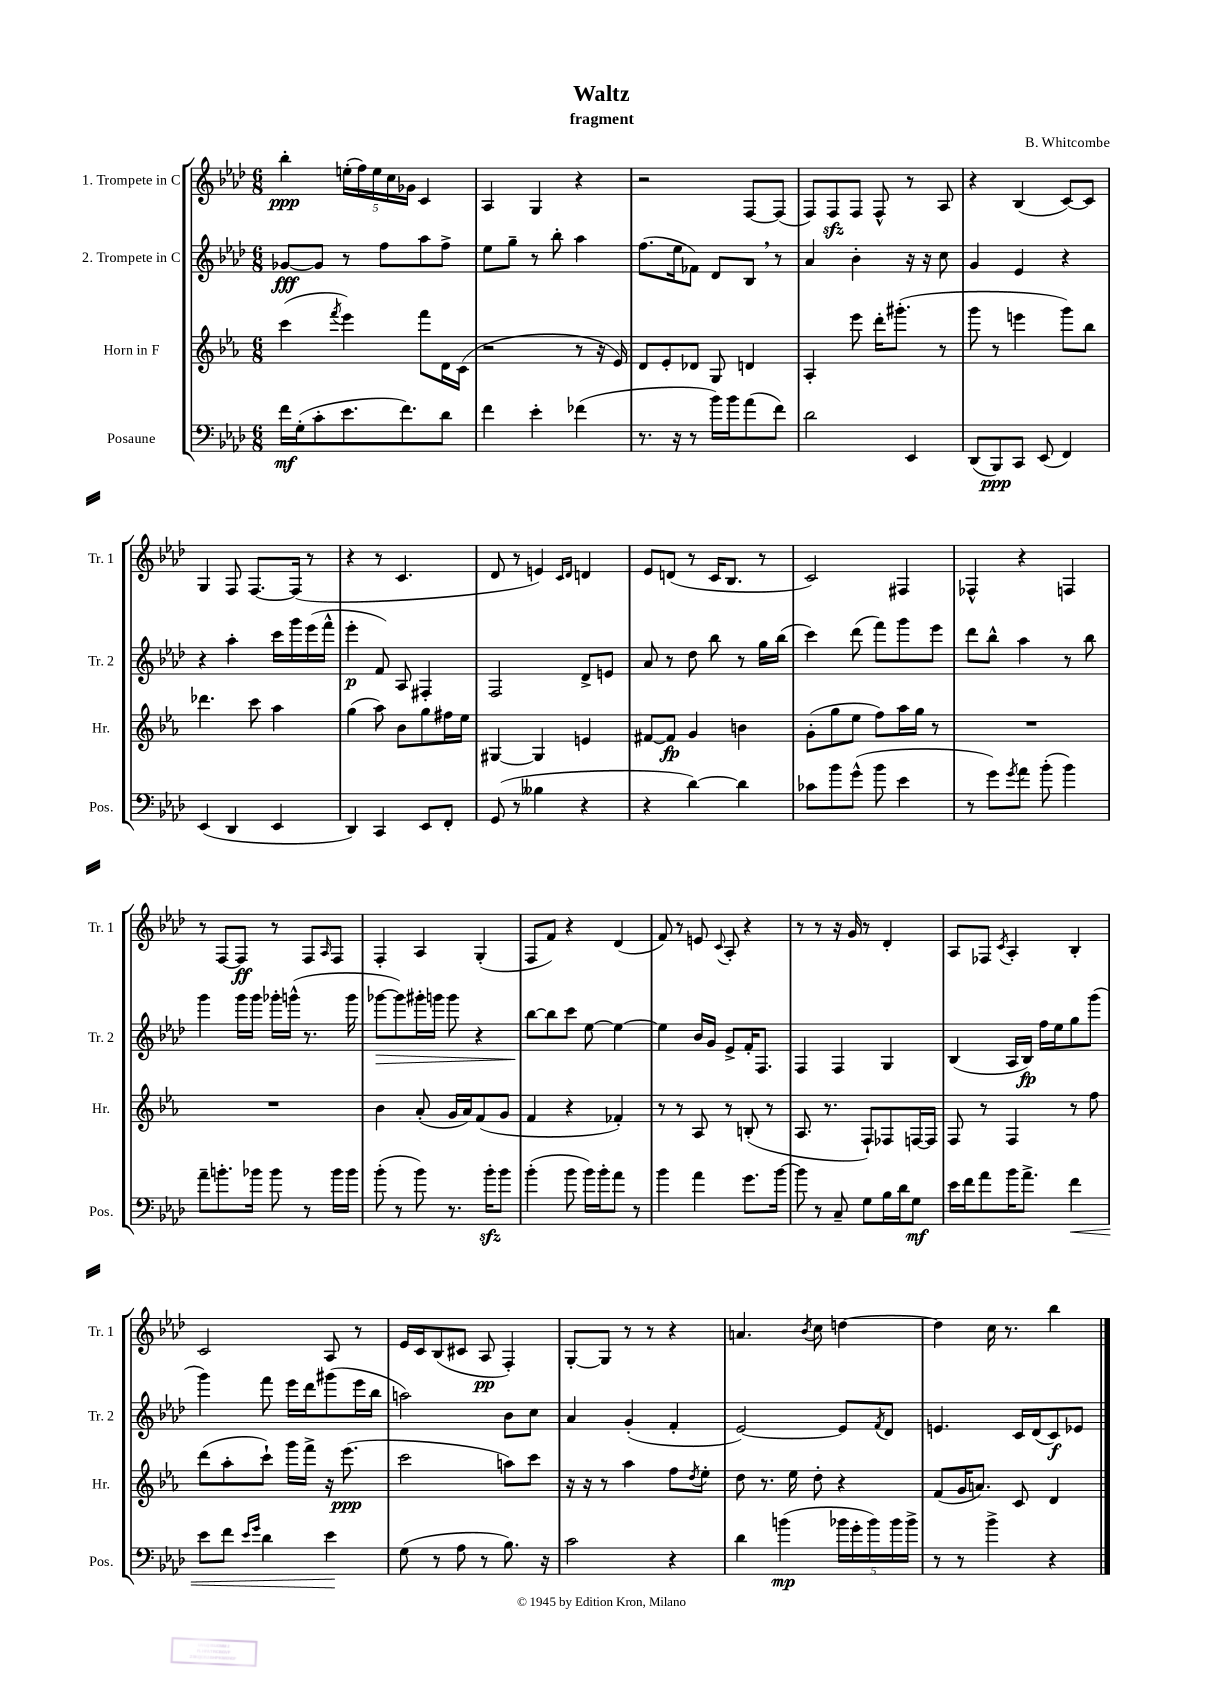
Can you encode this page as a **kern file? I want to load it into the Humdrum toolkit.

**kern	**kern	**kern	**kern
*staff4	*staff3	*staff2	*staff1
*clefF4	*clefG2	*clefG2	*clefG2
*k[b-e-a-d-]	*k[b-e-a-]	*k[b-e-a-d-]	*k[b-e-a-d-]
*M6/8	*M6/8	*M6/8	*M6/8
16f	(4ccc	[8g-	4bb-'
(16G'	.	.	.
8c'	.	8g-]	.
.	8qfff	.	.
8.e-	4eee-)	8r	(20ee'
.	.	.	20ff)
.	.	.	20ee
.	.	8ff	.
.	.	.	20cc
8.f)	.	.	.
.	.	.	20g-
.	8fff	8aa-	4c
8d-	16d	8ff^	.
.	(16c	.	.
=	=	=	=
4f	2r	8ee-	4A-
.	.	8gg~	.
4e-'	.	8r	4G
.	.	8bb-'	.
(4f-	8r	4aa-	4r
.	16r	.	.
.	16e-)	.	.
=	=	=	=
8.r	8d	(8.ff	2r
.	8e-'	.	.
16r	.	16ee-	.
8r	8d-	8f-)	.
16b-)	8G	8d-	.
16b-	.	.	.
(8a-	4d	8B-	[8F
8f)	.	8r	(8F]
=	=	=	=
2d-	4A-'	4a-	8F)
.	.	.	8F
.	8eee-	4b-'	8F
.	16ddd'	.	8F^^
.	(8.ggg#'	.	.
4EE-	.	16r	8r
.	.	16r	.
.	8r	8cc	8A-
=	=	=	=
(8DD-	8ggg	4g	4r
8BBB-)	8r	.	.
8CC	4eee	4e-	(4B-
(8EE-	.	.	.
4FF)	8ggg)	4r	[8c)
.	8bb-	.	8c]
=	=	=	=
(4EE-	4.ddd-	4r	4G
4DD-	.	4aa-'	8F
.	8ccc	.	[8.F
4EE-	4aa-	16ccc	.
.	.	16ggg	(16F]
.	.	(16eee-	8r
.	.	16fff^^	.
=	=	=	=
4DD-)	(4gg	4eee-'	4r
4CC	8aa-)	8f)	8r
.	8b-	8A-	4.c
8EE-	8gg	4F#'	.
8FF'	16ff#	.	.
.	16ee-	.	.
=	=	=	=
(8GG	[4G#	2F	8d-
8r	.	.	8r
4B--	4G#]	.	4e)
.	.	.	16qqc
.	.	.	16qqd-
4r	4e	8d-^	4d
.	.	8e	.
=	=	=	=
4r	[8f#	8a-	8e-
.	8f#]	8r	(8d
[4d-)	4g	8dd-	8r
.	.	8bb-	16c
.	.	.	8.B-
4d-]	4b	8r	.
.	.	16gg	8r
.	.	(16bb-	.
=	=	=	=
8c-	(8g'	4ccc)	2c)
8b-	8gg	.	.
(8g^^	8ee-	(8ddd-	.
8b-	8ff)	8fff)	.
4e-	16aa-	8ggg	4F#
.	16gg	.	.
.	8r	8eee-	.
=	=	=	=
8r	2.r	8ddd-	4F-^^
8g)	.	8bb-^^	.
8qg	.	.	.
8a-	.	4aa-	4r
(8b-'	.	.	.
4b-)	.	8r	4F
.	.	8bb-	.
=	=	=	=
8a-~	2.r	4ggg	8r
8.b'	.	.	[8F
.	.	16ggg	8F]
16b-	.	16ggg	.
8b-	.	16ggg-'	8r
.	.	(16ggg^^	.
8r	.	8.r	8F
.	.	.	16qqA-
16b-	.	.	8F
16b-	.	16ggg	.
=	=	=	=
(8b-'	4b-	[8ggg-	4F'
8r	.	8ggg-])	.
8b-)	(8a-'	16ggg#'	4A-
.	.	16ggg	.
8.r	16g	8ggg	.
.	16a-)	.	.
.	(8f	4r	(4G'
16b-'	.	.	.
8b-	8g	.	.
=	=	=	=
(4b-'	4f	[8bb-	8F
.	.	8bb-]	8f)
8b-	4r	8ccc	4r
16b-)	.	[8ee-	.
16b-'	.	.	.
8a-	4f-')	4ee-_	(4d-
8r	.	.	.
=	=	=	=
4b-	8r	4ee-]	8f)
.	8r	.	8r
4a-	8A-	16b-	8e
.	.	16g	.
.	.	.	8qqc
.	8r	8e-^	8A-'
8.g	(8B'	16f'	4r
.	.	8.F	.
.	8r	.	.
[16b-	.	.	.
=	=	=	=
8b-]	8.A-	4F	8r
8r	.	.	8r
.	8.r	.	.
8C~	.	4F	16r
.	.	.	16g
8G	8F`)	.	8r
16B-	8F-	4G	4d-'
16d-	.	.	.
8G	[16F	.	.
.	16F]	.	.
=	=	=	=
16e-	8F	(4B-	8A-
16f	.	.	.
8a-	8r	.	8F-
.	.	.	8qc
16b-	4F	16A-	4A-'
8.a-^	.	16B-)	.
.	.	16ff	.
.	.	16ee-	.
4f	8r	8gg	4B-'
.	8ff	(8ggg	.
=	=	=	=
8e-	(8ddd	4ggg)	2c
8f	8aa-'	.	.
16qqe-	.	.	.
16qqg	.	.	.
4d-	8ccc`)	8fff	.
.	16ggg	16eee-	.
.	16fff^	16ddd-	.
4e-	16r	(8ggg#	8A-
.	(8.eee-	.	.
.	.	16eee-	8r
.	.	16bb-	.
=	=	=	=
(8G	2ccc	2aa)	16e-
.	.	.	16c
8r	.	.	(8B-
8A-	.	.	8c#
8r	.	.	8A-
8.B-)	8aa)	8b-	4F')
.	8ccc	8cc	.
16r	.	.	.
=	=	=	=
2c	16r	4a-	[8G'
.	16r	.	.
.	8r	.	8G]
.	4aa-	(4g'	8r
.	.	.	8r
4r	8ff	4f'	4r
.	8qdd	.	.
.	8ee-'	.	.
=	=	=	=
4d-	8dd	[2e-)	4.a
.	8.r	.	.
(4b	.	.	.
.	16ee-	.	.
.	.	.	8qb-
.	8dd'	.	8cc
20b-	4r	8e-]	[4dd
20g'	.	.	.
20b-)	.	.	.
.	.	8qf	.
.	.	8d-	.
20b-	.	.	.
20b-^	.	.	.
=	=	=	=
8r	(8f	4.e	4dd]
8r	16g	.	.
.	8.a)	.	.
4b-^	.	.	16cc
.	.	.	8.r
.	8c	16c	.
.	.	(16d-	.
4r	4d	8c)	4bb-
.	.	8e-	.
==	==	==	==
*-	*-	*-	*-
